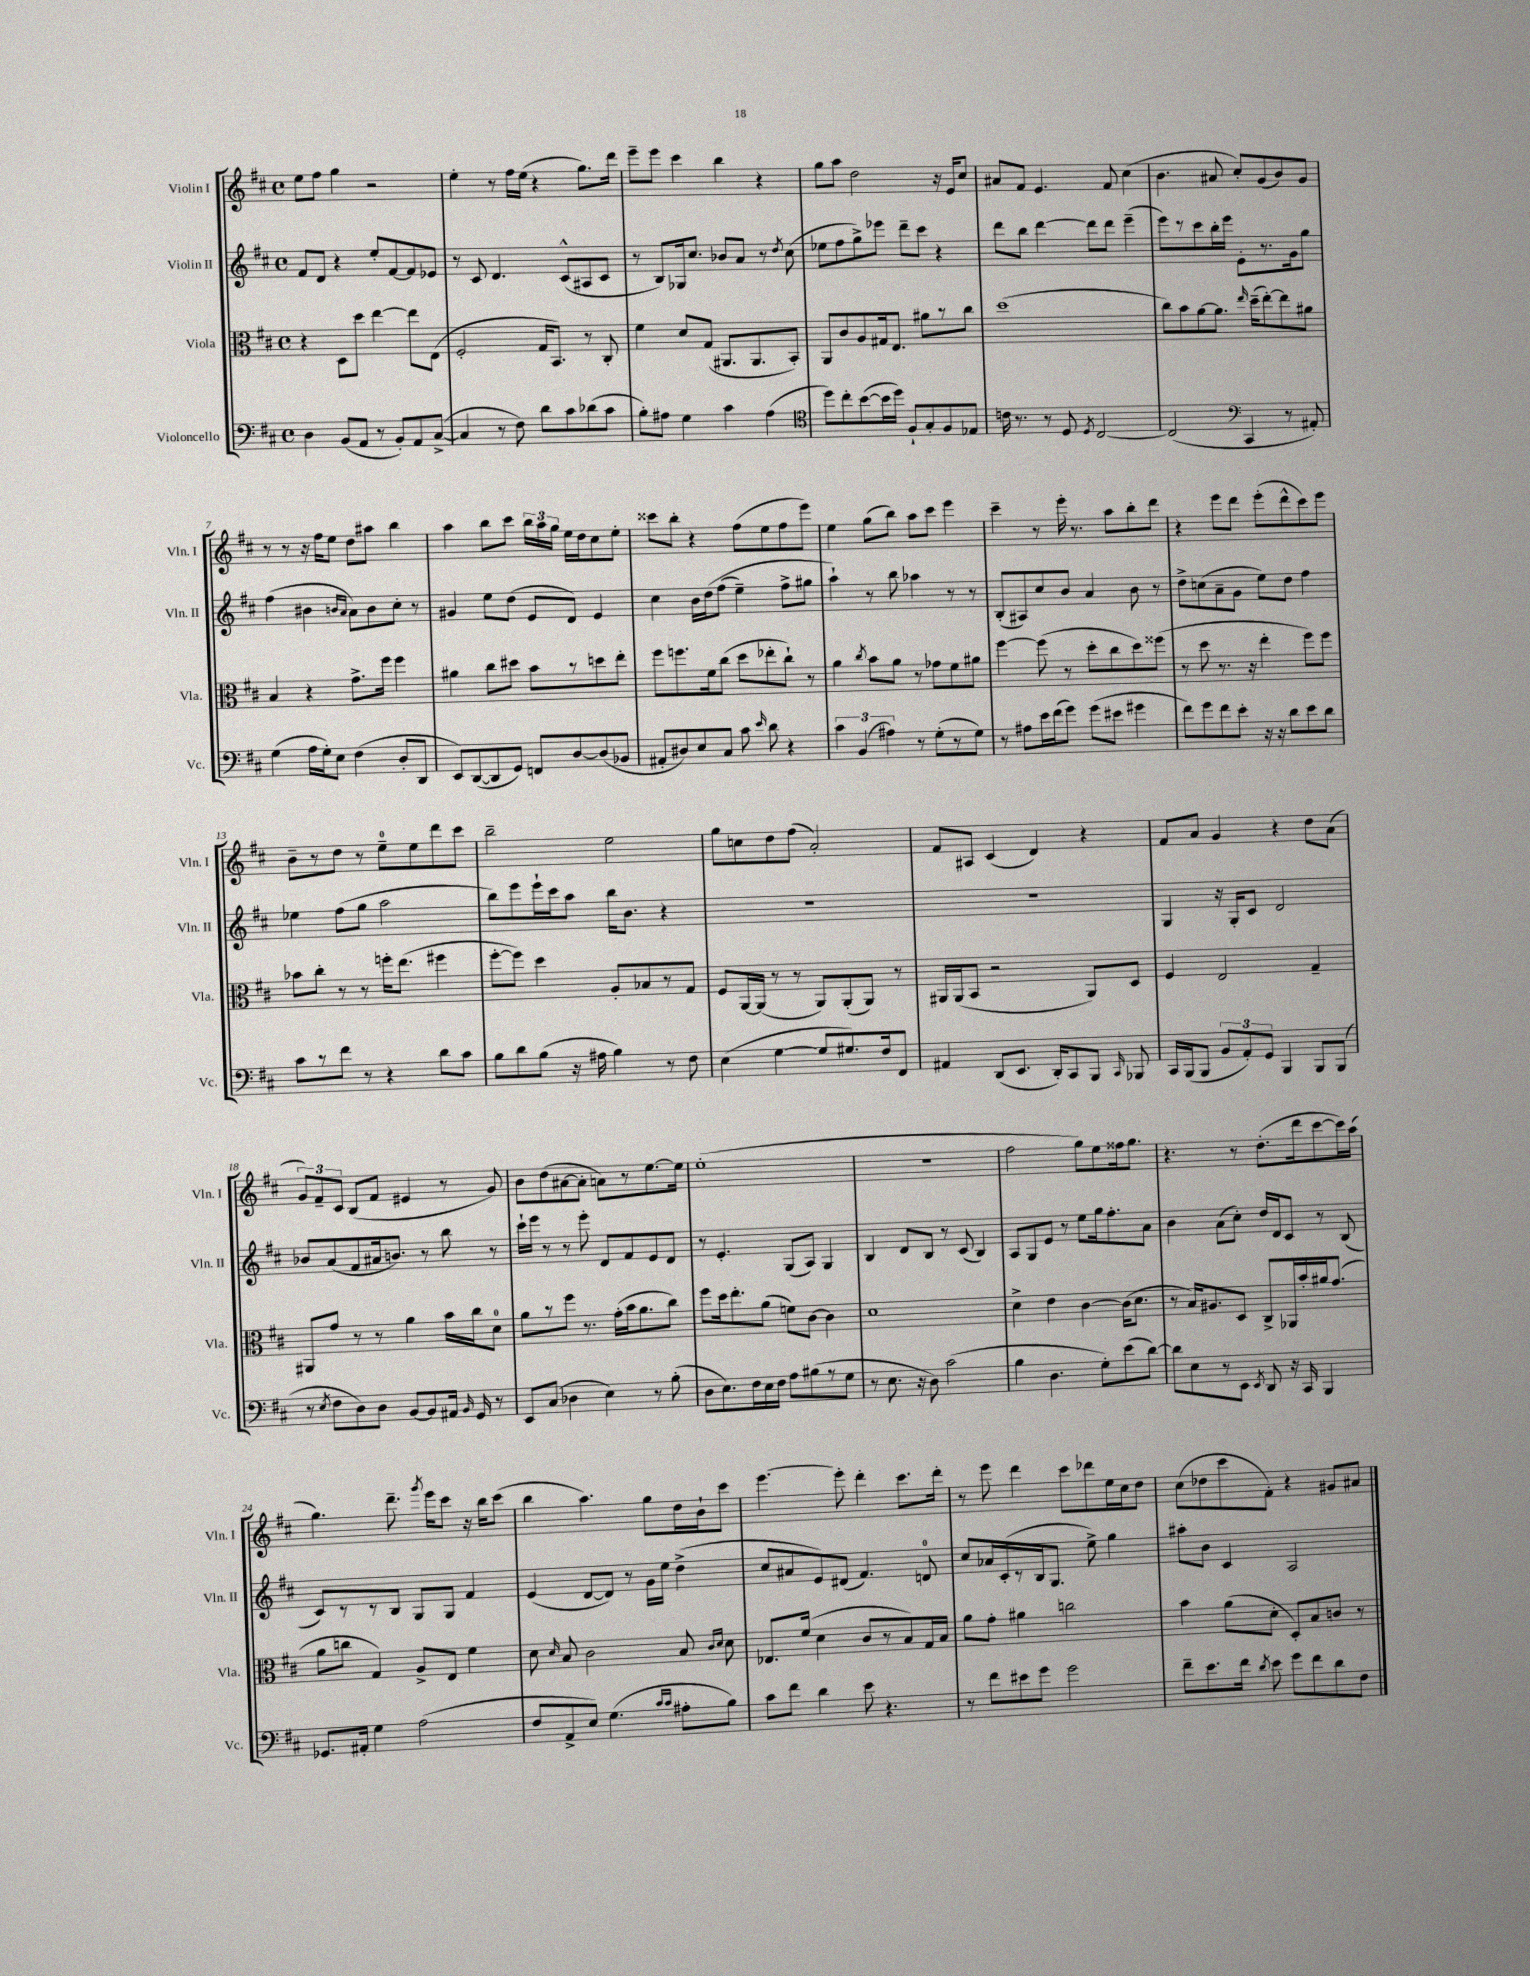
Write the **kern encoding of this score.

**kern	**kern	**kern	**kern
*part4	*part3	*part2	*part1
*staff4	*staff3	*staff2	*staff1
*I"Violoncello	*I"Viola	*I"Violin II	*I"Violin I
*I'Vc.	*I'Vla.	*I'Vln. II	*I'Vln. I
*clefF4	*clefC3	*clefG2	*clefG2
*k[f#c#]	*k[f#c#]	*k[f#c#]	*k[f#c#]
*M4/4	*M4/4	*M4/4	*M4/4
*met(c)	*met(c)	*met(c)	*met(c)
=1	=1	=1	=1
4D\	4r	8f#/L	8ee\L
.	.	8d/J	8ff#\J
(8BB/L	8D\L	4r	4gg\
8AA/J	8dd\J	.	.
8r	[4ee\	8ee'/L	2r
8BB'/L)	.	[8f#/	.
8AA/	8ee\L]	8f#/]	.
([8C#^/J	(8E\J	8e-X/J	.
=2	=2	=2	=2
4C#/]	2F#'/	8r	4ee'\
.	.	8c#/	.
8r	.	4.d/	8r
8F#\)	.	.	16ff#\LL
.	.	.	(16ee\JJ
8d\L	16G/KL	.	4r
.	8.BB/J)	.	.
8c#\	.	(8c#^^/L	.
(8d-X\	8r	8A#X/	8.gg\L)
8c#\J	8C#'/	8c#/J	.
.	.	.	16ddd\Jk
=3	=3	=3	=3
8B'\L)	4f#\	8r	8eee~\L
8A#X\J	.	8B/L)	8eee\J
4G\	8d/L	16G-X/k	4ccc#\
.	.	8.cc#/J	.
.	(8G/J	.	.
4c#\	8.AA#X/L	8b-X/L	4bb\
.	.	8a/J	.
.	8.AA#/	.	.
(4A#\	.	8r	4r
.	.	8qdd/	.
.	8BB'/J)	(8cc#\	.
=4	=4	=4	=4
*clefC4	*	*	*
8dd\L)	8AA/L	8ee-X\L	8gg\L
8cc#'\	8c#/	8ff#\	8aa\J
([8b\	8A/	8gg^\)	2dd\
16b\L]	16G#X/k	8eee-X\J	.
16dd\JJ)	8.E/J	.	.
8F#`/L	.	8ddd~\L	.
8G'/	8a#X\L	8ccc#\J	.
8F#/	8r	4r	16r
.	.	.	16e/KL
8E-X/J	8cc#\J	.	8cc#/J
=5	=5	=5	=5
16cn\	(1dd	8ddd\L	8a#X/L
8.r	.	.	.
.	.	8bb\J	8f#/J
8r	.	[4ddd\	4.e/
8D/	.	.	.
8qD/	.	.	.
[2C#/	.	8ddd\L]	.
.	.	8ddd\J	8f#/
.	.	(4eee~\	(4cc#\
=6	=6	=6	=6
(2C#/]	8cc#\L)	8eee\L)	4.b\
.	8b\	8r	.
.	[8a\	8ccc#\	.
.	8.a\J]	16bb'\L	8a#X/
.	.	16eee\JJ	.
*clefF4	*	*	*
4CC#/	.	8e'\L	8cc#'/L)
.	16qqee/	.	.
.	(16dd~\KL	.	.
.	[8ee'\)	8.r	(8g/
8r	8ee\]	.	8b/)
.	.	16g\k	.
8AA#X'/)	8a#X\J	8gg\J	8g/J
!!LO:LB:g=z
=7	=7	=7	=7
(4G\	4B/	(4ff#\	8r
.	.	.	8r
16A\LL	4r	4b#X\	16r
16G'\J)	.	.	16ff#\KL
8E\J	.	.	8ee\J
.	.	16qqbn/LL	.
.	.	16qqa/JJ	.
(4F#\	8.g^\L	8a\L)	8dd\L
.	.	8b\	8aa#X\J
.	16ff#\Jk	.	.
8D'/L	4ff#\	8cc#'\J	4bb\
8DD/J	.	8r	.
=8	=8	=8	=8
8EE/L)	4a#X\	4g#X/	4aa\
([8DD/	.	.	.
8DD/]	8cc#\L	8ee\L	8bb\L
8GG/J)	8dd#X\J	(8dd\J	8ccc#\J
8FFn/L	8b\L	8e/L	24bb\LL
.	.	.	24aa\
.	.	.	24gg\JJ
[8D/	8r	8d/J)	16ee\LL
.	.	.	16dd\J
(8D/]	8ddn\	4e/	8cc#\
8BB-X/J	8ee'\J	.	8ee'\J
=9	=9	=9	=9
8AA#X'/L	8ff#\L	4cc#\	8ccc##X\L
8D#X/)	8.ffn\	.	8bb'\J
8E/	.	16b\LL	4r
.	16f#\k	(16dd\J	.
8C#/J	(8cc#\J	(8ff#\J	.
8c#\	8dd\L	4ee~\)	(8ff#\L
16qqe/	.	.	.
8d\	8ee-X'\	.	8ee\
4r	8cc#`\J)	8ff#^\L	8ff#\
.	8r	8gg#X\J	8eee\J)
=10	=10	=10	=10
6c#\	4a\	4aa`\)	4ee\
(6BB/	.	.	.
.	8qcc#/	.	.
.	8b\L	8r	(8gg\L
6A#X\)	.	.	.
.	8a\J	8bb\	8bb\J)
8r	8r	4aa-X\	8aa\L
(8G'\L	8g-X\L	.	8ccc#\J
8r	8f#\	8r	4eee\
8G\J)	8a#X\J	8r	.
=11	=11	=11	=11
8r	[4ff#\	(8B'/L	4ccc#~\
8A#X\L	.	8A#X/)	.
16e\L	(8ff#\]	8cc#/	8r
(16f#\J	.	.	.
8g\J)	8r	8b/J	16eee'\
.	.	.	8.r
(8g\L	8dd'\L	4a/	.
8e#X\J	8cc#\	.	8aa\L
4g#X\	8dd\)	8b\	8bb'\
.	(8ff##X\J	8r	8ddd\J
=12	=12	=12	=12
8f#\L)	8r	8dd^\L	4r
8g\	8dd\	(8ccn\	.
8f#\	8.r	8a~\	8eee\L
8e'\J	.	8g\J	8ddd\J
.	16r	.	.
16r	4ee'\	8ee\L)	(8eee'\L
16r	.	.	.
8d\L	.	8dd\J	8ddd^^\
8e\	8ff#\L)	4ff#\	8ccc#\)
8d\J	8ff#\J	.	8eee\J
!!LO:LB:g=z
=13	=13	=13	=13
8c#\L	8b-X\L	4ee-X\	8b~\L
8r	8cc#'\J	.	8r
8f#\J	8r	(8ff#\L	8dd\J
8r	8r	8gg\J	8r
4r	16ffn'\KL	2aa\	8ee~\L
.	(8.ee\J	.	.
.	.	.	8ee\
8d\L	4ff#X\	.	8ddd\
8c#\J	.	.	8ccc#\J
=14	=14	=14	=14
8B\L	[8ff#'\L	8bb\L)	2bb~\
8d\	8ff#\J])	8eee\	.
(8B\J	4dd\	16eee`\L	.
.	.	16ccc#\J	.
16r	.	8aa\J	.
16A#X\	.	.	.
4B\)	8A'/L	16bb\KL	2ee\
.	.	8.b\J	.
.	8B-X/	.	.
8r	8r	4r	.
8F#\	8G/J	.	.
=15	=15	=15	=15
(4E\	8F#/L	1r	8gg\L
.	[16AA/L	.	8ccn\
.	(16AA/JJ]	.	.
[4G\	8r	.	8dd\
.	8r	.	(8ff#\J
8G/L]	8AA/L)	.	2a'/)
8.G#X/)	(8AA'/	.	.
.	8AA/J)	.	.
16F#/k	.	.	.
8FF#/J	8r	.	.
=16	=16	=16	=16
4AA#X/	16AA#X/LL	1r	8f#/L
.	(16AA#/J	.	.
.	8BB/J	.	8A#X/J
(8DD/L	2r	.	(4c#/
8.EE/J	.	.	.
.	.	.	4d/)
16DD'/KL)	.	.	.
8CC#/	.	.	.
8BBB/J	8AA#/L)	.	4r
16qqCC#/	.	.	.
8BBB-X/	8D/J	.	.
=17	=17	=17	=17
16CC#/LL	4F#/	4G/	8f#/L
(16BBB/J	.	.	.
8BBB/J	.	.	8a/J
12BB/L	2E/	16r	4g/
.	.	16G'/KL	.
12AA'/)	.	.	.
.	.	8c#/J	.
12GG/J	.	.	.
4BBB/	.	2d/	4r
8BBB/L	4G~/	.	8dd\L
(8BBB/J	.	.	(8a\J
!!LO:LB:g=z
=18	=18	=18	=18
8r	8AA#X/L	8b-X/L	12g/L)
.	.	.	12f#~/
8qE/	.	.	.
8F#\L	8g/J	(8a/	.
.	.	.	12c#/J
8D\)	8r	8f#/	(8B/L
8D\J	8r	16a#X/k	8f#/J
.	.	8.bn/J)	.
[8BB/L	4a\	.	4e#X/
8BB/]	.	8r	.
16AA#X/Jk	16b\LL	8bb\	8r
16qqBB/	.	.	.
16GG/	16cc#\J	.	.
8r	8d\J	8r	8g/)
=19	=19	=19	=19
8EE/L	8a\L	16ccc#`\LL	8b\L
.	.	16eee\JJ	.
(8C#/J	8r	8r	(8dd\
4D-X\	8ff#\J	8r	[8a#X\
.	8.r	8eee'\	8a#'\J]
4E\)	.	8d/L	8an\L)
.	(16g'\LL	.	.
.	16b\J	8f#/	8r
.	8.a\	.	.
8r	.	8e/	[8.ee\
(8B'\	8cc#\J)	8d/J	.
.	.	.	16ee\Jk]
=20	=20	=20	=20
8D\L	8ff#\L	8r	(1ee'
8.E\)	16dd\k	4.e'/	.
.	8.ee'\	.	.
16F#\L	.	.	.
16E\	(8a\J	.	.
16F#\JJ	.	.	.
8A\L	8fn\L)	(8G/L	.
(8B#X\	[8c#\J	8A/J)	.
8r	4c#\]	4G/	.
8G\J	.	.	.
=21	=21	=21	=21
8r	1d	4B/	1r
8.E\	.	.	.
.	.	8d/L	.
16r	.	.	.
8D\)	.	8B/J	.
(2c#\	.	8r	.
.	.	(8c#/	.
.	.	4B/)	.
=22	=22	=22	=22
4B\	4d^\	8A/L	2ff#\
.	.	8G/	.
4.D\	4e\	8e/J	.
.	.	8r	.
.	[4c#\	8ee\L	8gg\L)
8G'\L)	.	16gg\k	8ee\
.	.	8.ff#'\	.
(8e\	(16c#\KL]	.	16ff##X\k
.	8.d\J	.	8.gg\J
[8d\J)	.	8a\J	.
=23	=23	=23	=23
8d\L]	8r	4b\	4.r
8E\	16B/KL)	.	.
.	8.A#X/	.	.
8r	.	(8a\L	.
8EE\J	8D/J	8cc#'\J)	8r
8qEE/	.	.	.
8DD/	8C#^/L	16dd/LL	(8.dd'\L
.	.	16d/J	.
16r	16AA-X/L	8c#/J	.
16CC#/	16b'/	.	16ddd\k
4BBB/	16a#X/J	8r	[8ccc#\
.	(8.g/J	.	.
.	.	(8B/	16ccc#\L])
.	.	.	(16aa\JJ
!!LO:LB:g=z
=24	=24	=24	=24
8.GG-X/L	8a\L	8c#/L)	4.gg\)
.	8ccn\J	8r	.
16AA#X'/Jk	.	.	.
4G\	4G/)	8r	.
.	.	8B/J	8.ddd~\
(2A\	8A^/L	8G/L	.
.	.	.	8qggg/
.	.	.	16eee\KL
.	8E/J	8G/J	8ccc#\J
.	4f#\	4f#/	16r
.	.	.	16bb\KL
.	.	.	(8ccc#\J
=25	=25	=25	=25
8F#/L	8d\	(4e/	4bb\
.	16qqd/	.	.
8AA^/	8B/	.	.
8E/J)	2c#\	[8d/L	4.aa\)
(4.G\	.	8d/J])	.
.	.	8r	.
.	.	16g\LL	8gg\L
.	.	16ee\JJ	.
16qqc#/LL	.	.	.
16qqc#/JJ	.	.	.
8A#X'\L	8B/	(4dd^\	16dd\L
.	.	.	16b`\J
.	16qqc#/LL	.	.
.	16qqd/JJ	.	.
8B\J)	8d\	.	8ccc#\J
=26	=26	=26	=26
8c#\L	8.E-X/L	8cc#/L	[4.eee\
8f#\J	.	8a#X/	.
.	(16f#/Jk	.	.
4d\	4d\	8e/)	.
.	.	(8d#X/J	8eee'\]
8e\	8c#/L	4.f#/)	4ddd'\
4.r	8r	.	.
.	8B/)	.	8.ccc#\L
.	16G/L	8dn/	.
.	16B/JJ	.	16ddd'\Jk
=27	=27	=27	=27
8r	8a\L	8cc#/L	8r
8f#\L	8g'\J	16a-X/L	8eee\
.	.	(16c#'/	.
8e#X\	4a#X\	8r	4ddd\
8g\J	.	16B/J	.
.	.	8.G/J	.
2g\	2ccn\	.	8ccc#\L
.	.	8ee^\)	8ddd-X\
.	.	4gg\	16ee\L
.	.	.	16cc#\J
.	.	.	8dd\J
=28	=28	=28	=28
8f#~\L	4b\	8aa#X'\L	(8cc#\L
8.e\	.	8b\J	8dd-X\
.	(8a\L	4c#/	8ccc#\
16f#\Jk	.	.	.
8qd/	.	.	.
8e\	8d'\J	.	8f#'\J)
8g\L	8D'/L)	2A/	4r
8f#\	8B/	.	.
8d\	8cn/J	.	8g#X/L
8F#\J	8r	.	8a#X/J
==	==	==	==
*-	*-	*-	*-
